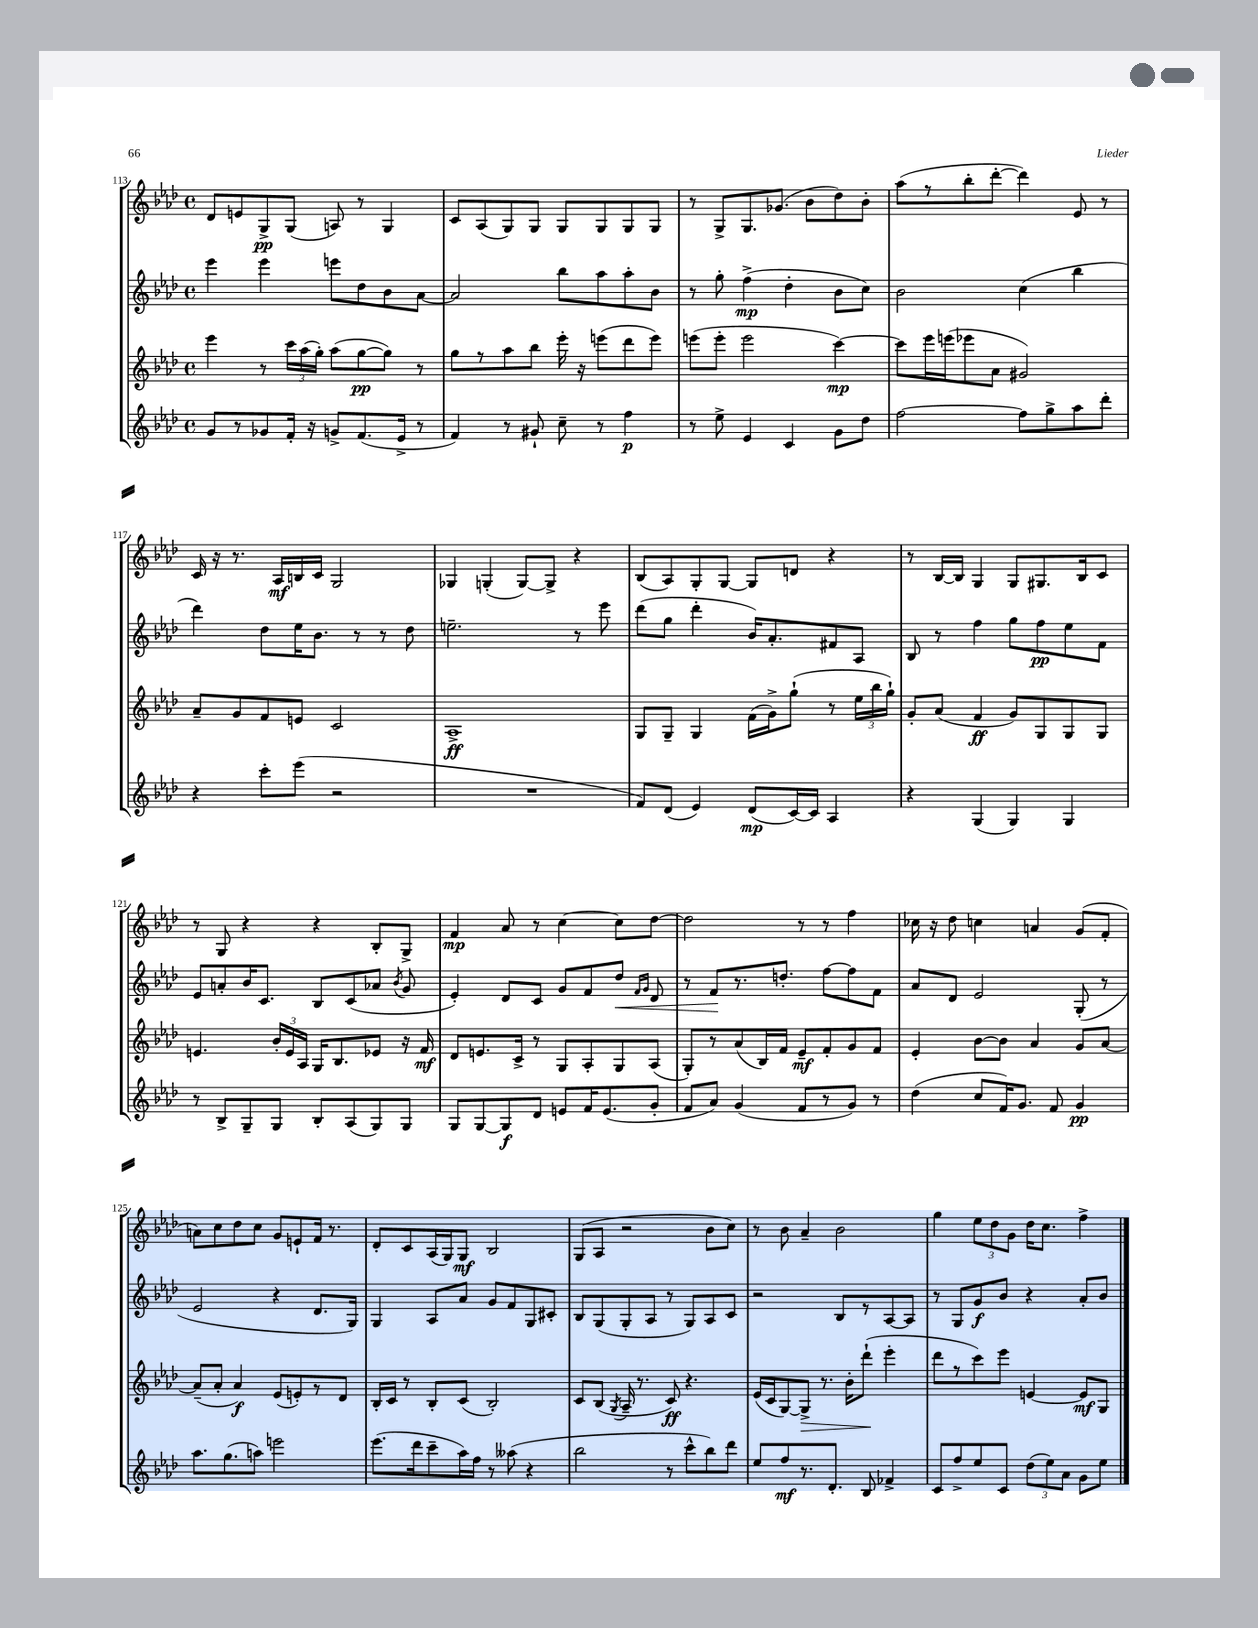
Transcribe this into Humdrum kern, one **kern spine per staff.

**kern	**kern	**kern	**kern
*staff4	*staff3	*staff2	*staff1
*clefG2	*clefG2	*clefG2	*clefG2
*k[b-e-a-d-]	*k[b-e-a-d-]	*k[b-e-a-d-]	*k[b-e-a-d-]
*M4/4	*M4/4	*M4/4	*M4/4
*met(c)	*met(c)	*met(c)	*met(c)
8g/L	4eee-\	4eee-\	8d-/L
8r	.	.	8e/
8g-/	8r	4eee-\	8G^/
16f'/Jk	24ccc\LL	.	(8G/J
.	(24aa-\	.	.
16r	.	.	.
.	24gg'\JJ)	.	.
8g^/L	(8aa-\L	8eee\L	8A/)
(8.f/	[8gg\	8dd-\	8r
.	8gg\]J)	8b-\	4G/
16e-^/Jk	.	.	.
8r	8r	[8a-\J	.
=	=	=	=
4f/)	8gg\L	2a-/]	8c/L
.	8r	.	(8A-/
8r	8aa-\	.	8G/)
8g#`/	8bb-\J	.	8G/J
8cc~\	16eee-'\	8bb-\L	8G/L
.	16r	.	.
8r	(8eee\L	8aa-\	8G/
4ff\	8ddd-\	8aa-'\	8G/
.	8eee\J)	8b-\J	8G/J
=	=	=	=
8r	(8eee\L	8r	8r
8ee-^\	8eee'\J	8gg'\	8G^/L
4e-/	2eee\	(4ff^\	8.G/
.	.	.	(8.g-/J
4c/	.	4dd-'\	.
.	.	.	8b-\L
8g\L	[4ccc\)	8b-\L	8dd-\)
8dd-\J	.	8cc\J)	8b-'\J
=	=	=	=
[2ff\	8ccc\]L	2b-\	(8aa-\L
.	16eee-\L	.	8r
.	(16eee\J	.	.
.	8eee-\	.	8bb-'\
.	8a-\J	.	[8ddd-'\J
8ff\]L	2g#/)	(4cc\	4ddd-\])
8gg^\	.	.	.
8aa-\	.	4bb-\	8e-/
8ddd-'\J	.	.	8r
=	=	=	=
4r	8a-~/L	4ddd-\)	16c/
.	.	.	16r
.	8g/	.	8.r
8ccc'\L	8f/	8dd-\L	.
.	.	.	16A-/LL
(8eee-\J	8e/J	16ee-\K	16B/
.	.	8.b-\J	16c/JJ
2r	2c/	.	2G/
.	.	8r	.
.	.	8r	.
.	.	8dd-\	.
=	=	=	=
1r	1A-^	2.ee~\	4G-/
.	.	.	(4G'/
.	.	.	[8G/L)
.	.	.	8G^/]J
.	.	8r	4r
.	.	8eee-\	.
=	=	=	=
8f/L)	8G/L	(8ddd-\L	(8B-/L
(8d-/J	8G~/J	8gg\J	8A-/)
4e-/)	4G/	4ddd-'\	8G'/
.	.	.	[8G/J
(8d-/L	(16f\LL	16b-/LK)	8G/]L
.	16g^\J)	8.a-'/	.
[16c/L)	(8gg`\J	.	8d/J
16c/]JJ	.	.	.
4A-/	8r	8f#/	4r
.	24ee-\LL	8A-/J	.
.	24bb-\	.	.
.	24gg`\JJ)	.	.
=	=	=	=
4r	8g'/L	8B-/	8r
.	(8a-/J	8r	[16B-/LL
.	.	.	16B-/]JJ
(4G/	4f/	4ff\	4G/
4G/)	8g/L)	8gg\L	8G/L
.	8G/	8ff\	8.G#/
4G/	8G/	8ee-\	.
.	.	.	16B-/k
.	8G/J	8f\J	8c/J
=	=	=	=
8r	4.e/	8e-/L	8r
8B-^/L	.	8a'/	8G/
8G~/	.	16b-/K	4r
.	.	8.c/J	.
8G/J	24b-'/LL	.	.
.	24e/	.	.
.	24A-/JJ	.	.
8B-'/L	16G/LK	8B-/L	4r
.	8.B-/	.	.
(8A-/	.	(8c/	.
8G/)	8e-/J	8a-/J	8B-'/L
.	.	8qb-/	.
8G/J	16r	8g/	8G^/J
.	16f/	.	.
=	=	=	=
8G/L	8d-/L	4e-'/)	4f/
[8G/	8.e/	.	.
8G/]	.	8d-/L	8a-/
.	16c^/Jk	.	.
8d-/J	8r	8c/J	8r
8e/L	8G/L	8g/L	[4cc\
16f/K	8A-'/	8f/	.
(8.e/	.	.	.
.	8G/	8dd-/J	8cc\]L
.	.	16qqf/LL	.
.	.	16qqg/JJ	.
8g'/J	(8A-/J	8d-/	[8dd-\J
=	=	=	=
8f/L	8G'/L)	8r	2dd-\]
8a-/J)	8r	8f/L	.
(4g/	(8a-/	8.r	.
.	16B-/L)	.	.
.	16f/JJ	8.dd'/J	.
8f/L	8e-~/L	.	8r
8r	8f'/	[8ff\L	8r
8g/J)	8g/	8ff\]	4ff\
8r	8f/J	8f\J	.
=	=	=	=
(4dd-\	4e-'/	8a-/L	16cc-\
.	.	.	16r
.	.	8d-/J	8dd-\
8cc/L	[8b-\L	2e-/	4cc\
16f/K)	8b-\]J	.	.
8.g/J	.	.	.
.	4a-/	.	4a/
8f/	.	.	.
4g/	8g/L	(8G'/	(8g/L
.	[8a-/J	8r	8f'/J
=	=	=	=
8.aa-\L	(8a-~/]L	2e-/	8a\L)
.	8a-'/J	.	8cc\
(8.gg\	.	.	.
.	4a-/)	.	8dd-\
8aa\J)	.	.	8cc\J
2eee\	(8e-/L	4r	8g/L
.	8e'/)	.	8e`/
.	8r	8.d-/L	16f/Jk
.	.	.	8.r
.	8d-/J	.	.
.	.	16G/Jk)	.
=	=	=	=
(8.eee-\L	16B-'/LL	4G/	8d-'/L
.	16c/JJ	.	.
.	8r	.	8c/
16ddd-\k	.	.	.
8ccc~\	8B-'/L	8A-/L	(16A-/L
.	.	.	16G/J)
16aa-\L)	(8c/J	8a-/J	8G/J
16ff\JJ	.	.	.
8r	2B-'/)	8g/L	2B-/
(8aa--\	.	8f/	.
4r	.	8G/	.
.	.	8c#'/J	.
=	=	=	=
2bb-\	8c/L	8B-/L	(8G/L
.	(8B-/J	(8G/	8A-/J
.	8qG/	.	.
.	16A-~/	8G'/	2r
.	8.r	.	.
.	.	8A-/J	.
8r	8c/)	8r	.
8ccc^^\L	4.r	8G/L)	.
8bb-\)	.	8A-/	8b-\L
8ddd-\J	.	8c/J	8cc\J)
=	=	=	=
8ee-/L	(16e-/LL	2r	8r
.	16c/J	.	.
8ff/	[8G/)	.	8b-\
8.r	8G^/]J	.	4a-~/
.	8.r	.	.
8.d-'/J	.	.	.
.	.	8B-/L	2b-\
.	16b-'\LK	.	.
8B-/	(8ddd-`\J	8r	.
4f-^/	4eee-'\	[8A-/	.
.	.	8A-/]J	.
=	=	=	=
8c/L	8ddd-\L	8r	4gg\
8ff^/	8r	8G/L	.
8ee-/	8ccc\)	8g/	12ee-\L
.	.	.	12dd-\
8c/J	8eee-\J	8b-/J	.
.	.	.	12g\J
(12dd-\L	[4e/	4r	16dd-\LK
.	.	.	8.cc\J
12ee-\)	.	.	.
12a-\J	.	.	.
8g\L	8e/]L	8a-'/L	4ff^\
8ee-\J	8G/J	8b-/J	.
==	==	==	==
*-	*-	*-	*-
